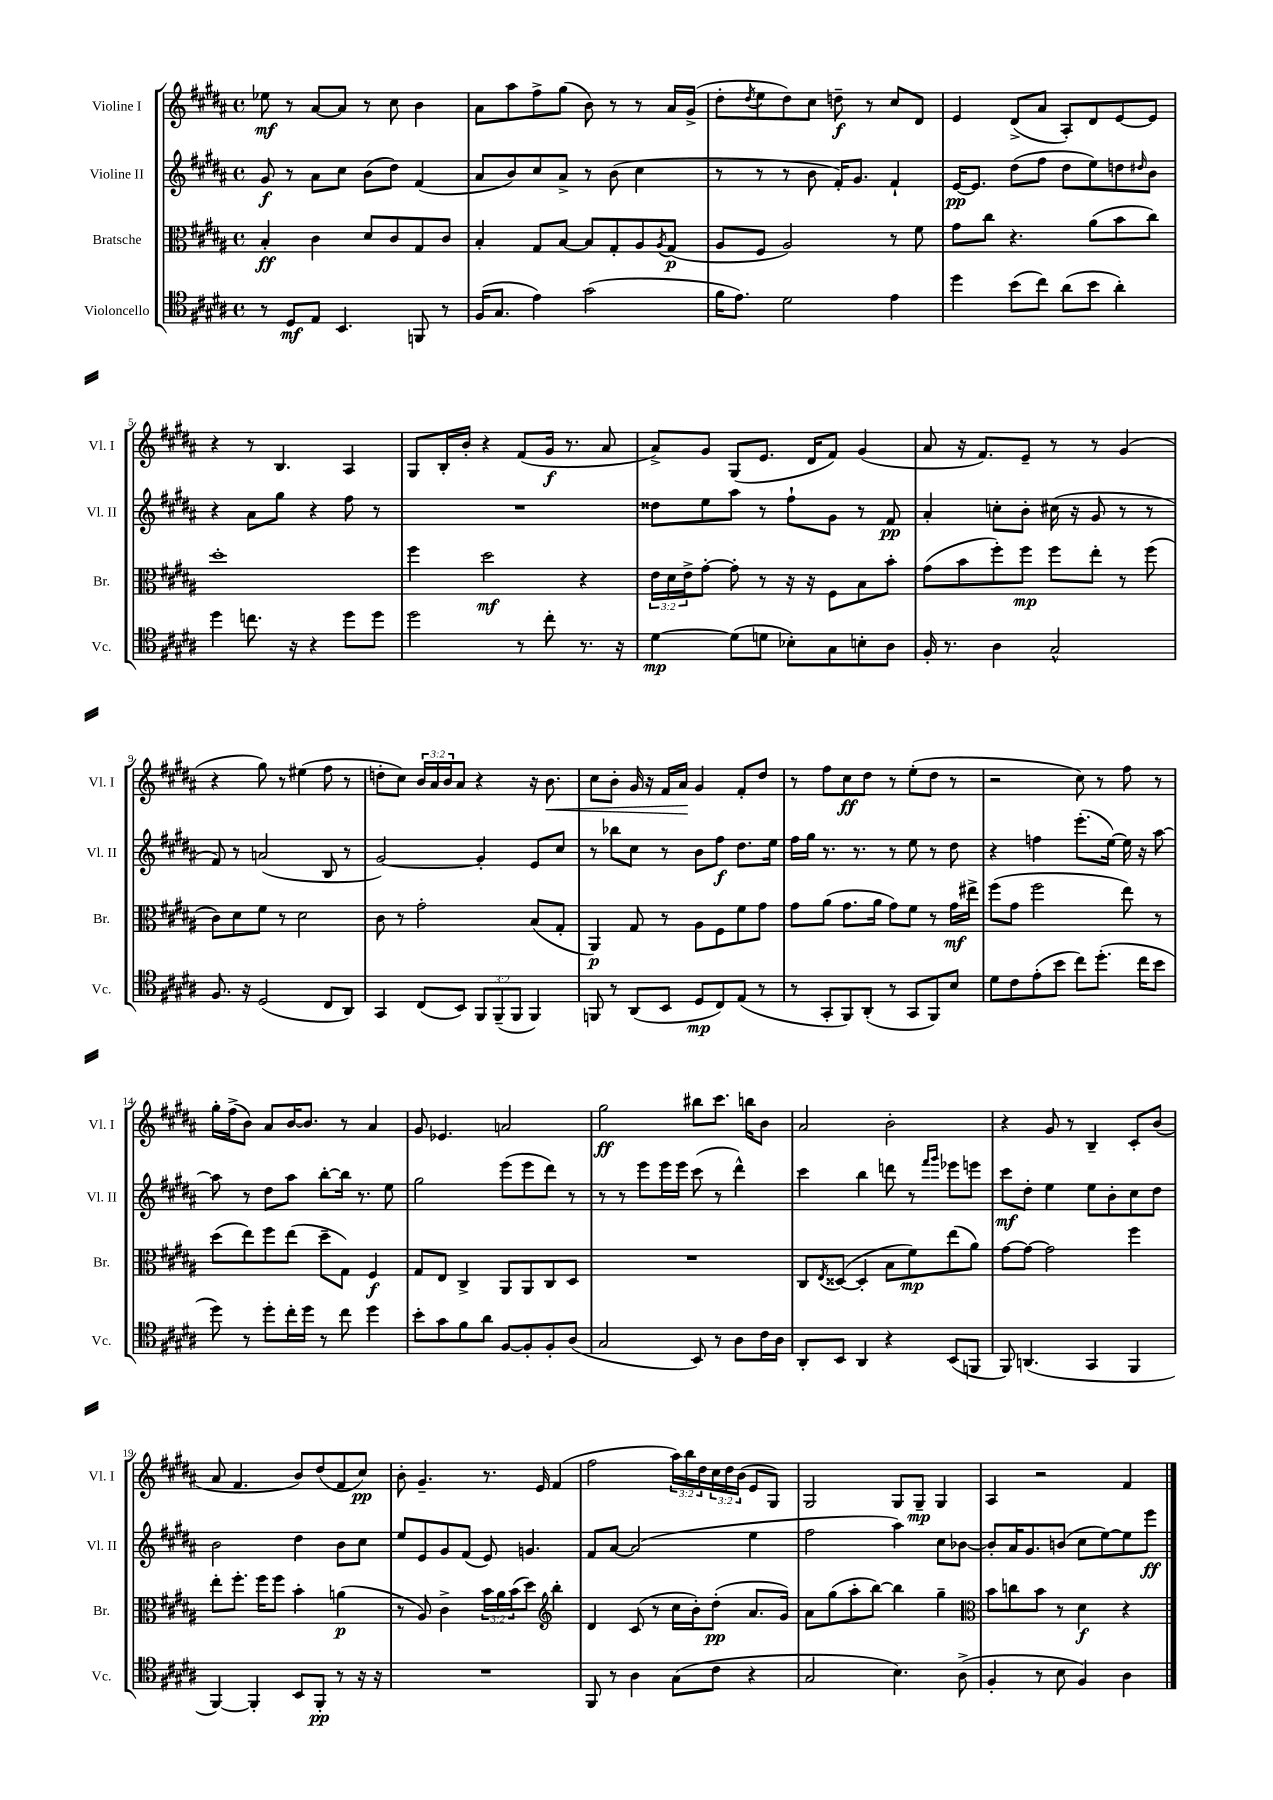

**kern	**kern	**kern	**kern
*staff4	*staff3	*staff2	*staff1
*clefC4	*clefC3	*clefG2	*clefG2
*k[f#c#g#d#a#]	*k[f#c#g#d#a#]	*k[f#c#g#d#a#]	*k[f#c#g#d#a#]
*M4/4	*M4/4	*M4/4	*M4/4
*met(c)	*met(c)	*met(c)	*met(c)
8r	4B'	8g#	8ee-
8D#	.	8r	8r
8E	4c#	8a#	[8a#
4.BB	.	8cc#	8a#]
.	8d#	(8b	8r
.	8c#	8dd#)	8cc#
8FF	8G#	(4f#	4b
8r	8c#	.	.
=	=	=	=
(16F#	4B'	8a#	8a#
8.G#	.	.	.
.	.	8b)	8aa#
4e)	8G#	8cc#	8ff#^
.	[8B	8a#^	(8gg#
(2g#	8B]	8r	8b)
.	8G#'	(8b	8r
.	8A#	4cc#	8r
.	8qA#	.	.
.	(8G#	.	16a#
.	.	.	(16g#^
=	=	=	=
16f#	8A#	8r	8dd#'
8.e)	.	.	.
.	.	.	8qdd#
.	8F#	8r	8ee
2d#	2A#)	8r	8dd#)
.	.	8b	8cc#
.	.	16f#')	8dd~
.	.	8.g#	.
.	.	.	8r
4e	8r	4f#`	8cc#
.	8f#	.	8d#
=	=	=	=
4dd#	8g#	[16e	4e
.	.	8.e]	.
.	8cc#	.	.
(8b	4.r	(8dd#	(8d#^
8cc#)	.	8ff#	8a#
(8a#	.	8dd#	8A#')
8b	(8a#	8ee)	8d#
4a#')	8b	8dd	[8e
.	.	16qqdd#	.
.	8cc#)	8b	8e]
=	=	=	=
4dd#	1dd#'	4r	4r
8.cc	.	8a#	8r
.	.	8gg#	4.B
16r	.	.	.
4r	.	4r	.
8dd#	.	8ff#	4A#
8dd#	.	8r	.
=	=	=	=
2dd#	4ff#	1r	8G#
.	.	.	16B'
.	.	.	16b'
.	2dd#	.	4r
8r	.	.	(8f#
8cc#'	.	.	16g#
.	.	.	8.r
8.r	4r	.	.
.	.	.	8a#
16r	.	.	.
=	=	=	=
[4d#	24e	8dd##	8a#^)
.	24d#	.	.
.	24e^	.	.
.	[8g#'	8ee	8g#
(8d#]	8g#']	8aa#	(8G#
8d	8r	8r	8.e
8B-')	16r	8ff#`	.
.	16r	.	16d#
8G#	8F#	8g#	8f#)
8B'	8B	8r	(4g#
8A#	8b'	8f#	.
=	=	=	=
16F#'	(8g#	4a#'	8a#
8.r	.	.	.
.	8b	.	16r
.	.	.	8.f#)
4A#	8ff#')	8cc'	.
.	8ff#	8b'	8e~
2G#^^	8ff#	(16cc#	8r
.	.	16r	.
.	8ee'	8g#	8r
.	8r	8r	(4g#
.	(8ff#	8r	.
=	=	=	=
8.F#	8c#)	8f#)	4r
.	8d#	8r	.
16r	.	.	.
(2D#	8f#	(2a	8gg#)
.	8r	.	8r
.	2d#	.	(4ee#
8C#	.	8B	8ff#
8AA#)	.	8r	8r
=	=	=	=
4GG#	8c#	[2g#)	8dd'
.	8r	.	8cc#)
(8C#	2g#'	.	24b
.	.	.	24a#
.	.	.	24b
8BB)	.	.	8a#
12FF#	.	4g#']	4r
(12FF#~	.	.	.
12FF#	.	.	.
4FF#)	(8B	8e	16r
.	.	.	8.b
.	8G#'	8cc#	.
=	=	=	=
8FF	4AA#)	8r	8cc#
8r	.	8bb-	8b'
(8AA#	8G#	8cc#	16g#
.	.	.	16r
8BB	8r	8r	16f#
.	.	.	16a#
8D#	8A#	8b	4g#
8C#)	8F#	8ff#	.
(8E	8f#	8.dd#	8f#'
8r	8g#	.	8dd#
.	.	16ee	.
=	=	=	=
8r	8g#	16ff#	8r
.	.	16gg#	.
8GG#'	(8a#	8.r	8ff#
8FF#)	8.g#	.	8cc#
.	.	8.r	.
(8AA#'	.	.	8dd#
.	16a#	.	.
8r	8g#)	8r	8r
8GG#	8f#	8ee	(8ee'
8FF#)	8r	8r	8dd#
8B	16g#	8dd#	8r
.	16ee#^	.	.
=	=	=	=
8d#	(8ff#	4r	2r
8c#	8g#	.	.
(8e'	2ff#	4ff	.
8b	.	.	.
8cc#)	.	(8.eee'	8cc#)
(8.dd#'	.	.	8r
.	.	[16ee)	.
.	8ee)	16ee]	8ff#
16cc#	.	16r	.
8b	8r	[8aa#	8r
=	=	=	=
8dd#)	(8dd#	8aa#]	16gg#'
.	.	.	(16ff#^
8r	8ee)	8r	8b)
8dd#'	8ff#	8dd#	8a#
16cc#'	(8ee	8aa#	[16b
16dd#	.	.	8.b]
8r	8dd#~	[8bb'	.
8cc#	8G#)	16bb]	8r
.	.	8.r	.
4dd#	4F#	.	4a#
.	.	8ee	.
=	=	=	=
8b'	8G#	2gg#	8g#
8g#	8E	.	4.e-
8f#	4C#^	.	.
8a#	.	.	.
[8F#	8AA#	(8eee	2a
8F#']	8AA#	8eee	.
8F#'	8C#	8ddd#)	.
(8A#	8D#	8r	.
=	=	=	=
2G#	1r	8r	2gg#
.	.	8r	.
.	.	8eee	.
.	.	16eee	.
.	.	16eee	.
8BB)	.	(8ccc#	8bb#
8r	.	8r	8.ccc#
8A#	.	4ddd#^^)	.
.	.	.	16bb
16c#	.	.	8b
16A#	.	.	.
=	=	=	=
8AA#'	8C#	4ccc#	2a#
.	8qE	.	.
8BB	([8D##	.	.
4AA#	4D##']	4bb	.
4r	8B	8ddd	2b'
.	8f#)	8r	.
.	.	16qqfff#	.
.	.	16qqggg#	.
(8BB	(8ee	8eee-	.
8FF	8a#)	8eee	.
=	=	=	=
8FF#)	[8g#	8ccc#	4r
(4.AA	8g#_	8dd#'	.
.	2g#]	4ee	8g#
.	.	.	8r
4GG#	.	8ee	4B~
.	.	8b'	.
4FF#	4ff#	8cc#	8c#'
.	.	8dd#	(8b
=	=	=	=
[4FF#)	8ee'	2b	8a#
.	8.ff#'	.	4.f#
4FF#']	.	.	.
.	16ff#	.	.
.	8ff#	.	.
8BB	4b'	4dd#	8b)
8FF#'	.	.	(8dd#
8r	(4a	8b	8f#
16r	.	8cc#	8cc#)
16r	.	.	.
=	=	=	=
1r	8r	8ee	8b'
.	8A#)	8e	4.g#~
.	4c#^	8g#	.
.	.	(8f#	.
.	24b	8e)	8.r
.	24a#	.	.
.	(24b	.	.
.	8dd#)	4.g	.
.	.	.	16e
*	*clefG2	*	*
.	4bb'	.	(4f#
=	=	=	=
8FF#	4d#	8f#	2ff#
8r	.	[8a#	.
4A#	(8c#	(2a#]	.
.	8r	.	.
(8G#	16cc#	.	24aa#)
.	.	.	24bb
.	16b')	.	.
.	.	.	24dd#
8c#	(8dd#'	.	24cc#
.	.	.	24dd#
.	.	.	(24b
4r	8.a#	4ee	8e
.	.	.	8G#)
.	16g#)	.	.
=	=	=	=
2G#	8a#	2ff#	2G#
.	(8gg#	.	.
.	8aa#'	.	.
.	[8bb)	.	.
4.B)	4bb]	4aa#)	8G#
.	.	.	8G#~
.	4gg#~	8cc#	4G#
(8A#^	.	[8b-	.
=	=	=	=
*	*clefC3	*	*
4F#'	8b	8b-']	4A#
.	8cc	16a#	.
.	.	8.g#	.
8r	8b	.	2r
8B	8r	(8b	.
4F#)	4d#	8cc#	.
.	.	[8ee)	.
4A#	4r	8ee]	4f#
.	.	8eee	.
==	==	==	==
*-	*-	*-	*-
